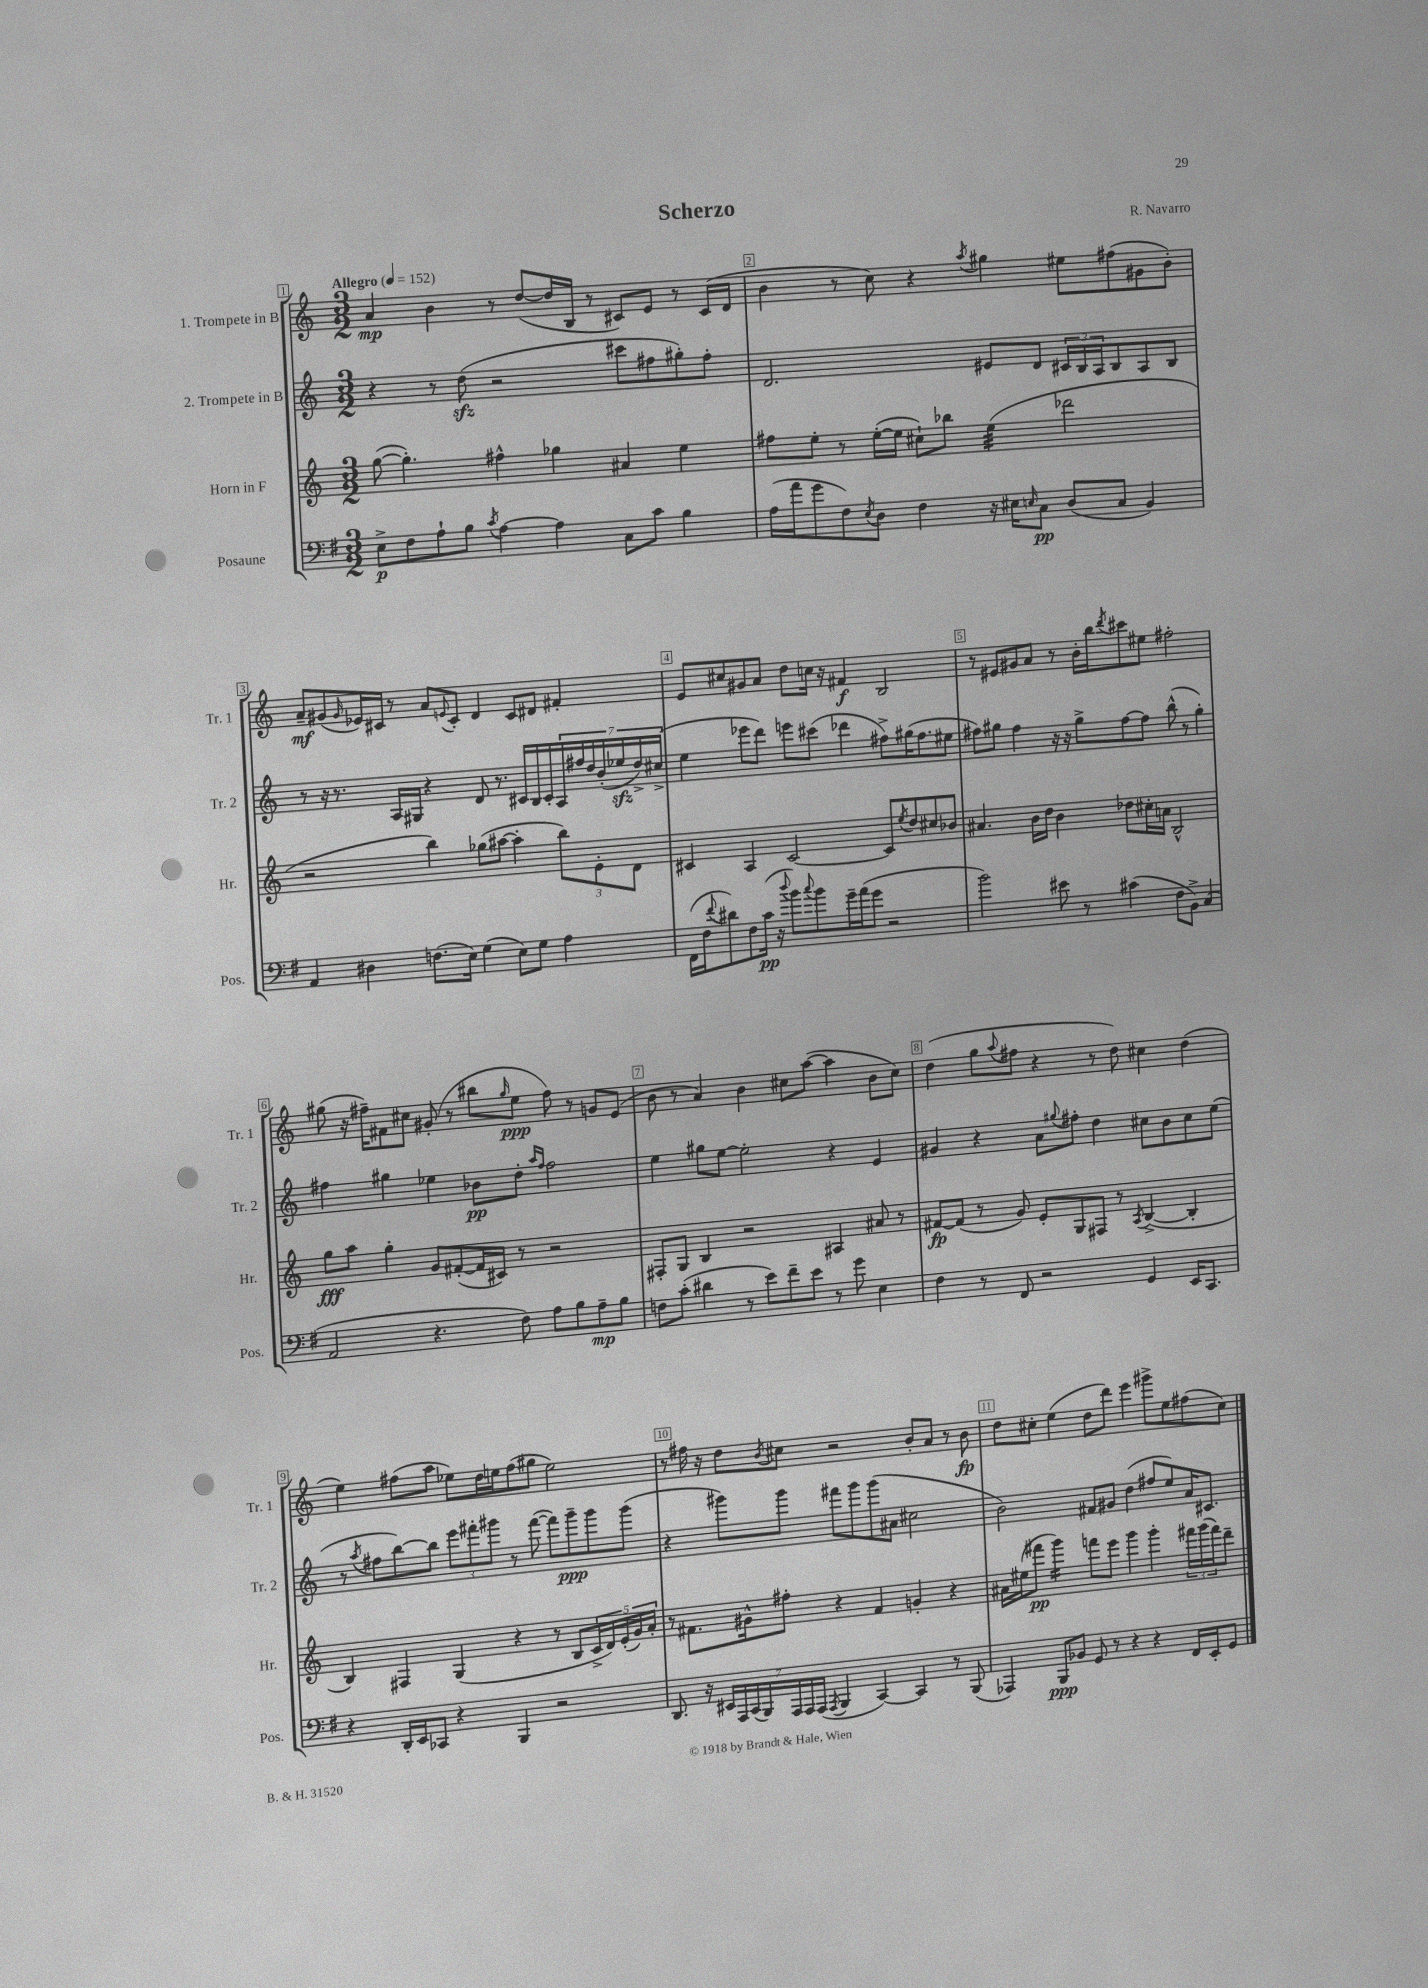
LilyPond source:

\header { title = "Scherzo" composer = "R. Navarro" }
<<
\new StaffGroup <<
\new Staff = "s0" \with { instrumentName = "1. Trompete in B" shortInstrumentName = "Tr. 1" } {
    \clef treble \key c \major \numericTimeSignature \time 3/2 \tempo "Allegro" 4 = 152
    a'4\mp b'4 r8 d''8~( d''16 b16 r8 cis'8) e'8 r8 cis'16( d'16 |
    b'4 r8 c''8) r4 \acciaccatura { a''8 } gis''4 eis''8 fis''8( gis'8 b'8-.) |
    a'8--\mf gis'8( \grace { gis'16 } ees'16) cis'16 r8 a'8 \appoggiatura { e'8 } cis'8-. d'4 cis'8 dis'8 fis'4-. |
    e'8 cis''8 gis'8 a'8 d''8 c''16 r16 fis'4\f b2 |
    r8 eis'8 gis'8 a'8 r8 b'16-. b''16 \acciaccatura { d'''8 } cis'''8 eis''8 fis''2-. |
    gis''8( r16 fis''16--) fis'8 cis''8 gis'8-.( r8 bis''8 \grace { gis''16 } e''8\ppp fis''8) r8 g'8 e'8( |
    b'8 r8 a'4) b'4 cis''8 a''8~( a''4 b'8 cis''8) |
    d''4( g''8 \appoggiatura { a''8 } fis''8 r4 r8 d''8) cis''4 d''4( |
    e''4) fis''8( a''8 ees''8) d''16 e''16 fis''8( gis''8 e''2) |
    r8 fis''16 r16 d''8 \acciaccatura { b'8 } cis''8 r2 b'8-. a'8 r8 b'8\fp |
    d''8 cis''8-. e''4( d''8 d'''8) e'''4 gis'''8-> e''8 fis''8( cis''8) \bar "|." |
}
\new Staff = "s1" \with { instrumentName = "2. Trompete in B" shortInstrumentName = "Tr. 2" } {
    \clef treble \key c \major \numericTimeSignature \time 3/2
    r4 r8 d''8\sfz( r2 cis'''8 fis''8 gis''8-.) fis''8-. |
    d'2. eis'8 d'8 \tuplet 3/2 { cis'16 b16 a16 } b8 a8 b8 |
    r8 r16 r8. a16 gis16 r4 d'8 r8. cis'16 b16 cis'16-. \tuplet 7/4 { a16 fis''16 d''16 b'16-.( ees''16\sfz d''16->) cis''16->( } |
    e''4 ees'''8 d'''8) e'''8 cis'''8( des'''4 fis''8->) gis''16( fis''8. eis''8 |
    fis''8) gis''8 fis''4 r16 r16 gis''8-> fis''8~ fis''8 b''8-^( r8 gis''4-.) |
    fis''4 gis''4 ees''4 bes'8\pp d''8-. \grace { a''16 fis''16 } fis''2 |
    e''4 gis''8 e''8~ e''2-. r4 e'4 |
    gis'4 r4 a'8 \appoggiatura { gis''8 } fis''8-. d''4 cis''8 b'8 cis''8 e''8( |
    r8 \acciaccatura { a''8 } fis''8 b''8~) b''8 \tuplet 3/2 { e'''8 fis'''8-. gis'''8 } r8 fis'''8~( fis'''8) gis'''8--\ppp gis'''8 gis'''8( |
    r4 gis'''8) gis'''8 fis'''8 gis'''8 gis'''8( ais'8 cis''2 |
    b'2) fis'8 gis'8 d''4( fis''8 e''8) a'16 cis'8. \bar "|." |
}
\new Staff = "s2" \with { instrumentName = "Horn in F" shortInstrumentName = "Hr." } {
    \clef treble \key c \major \numericTimeSignature \time 3/2
    g''8~( g''4.-.) fis''4-^ ges''4 ais'4 e''4 |
    fis''8 e''8-. r8 e''16~-.( e''16 cis''8-!) bes''8 e''4:32( des'''2 |
    r2 b''4) ges''8( ais''8~ ais''4-. \tuplet 3/2 { b''8) e'8-. d'8 } |
    cis'4 a4 cis'2~ cis'8 \acciaccatura { e''8 } d''8 cis''8 bes'8 |
    ais'4. b'16 d''16 b'4 des''8 cis''16-. a'16 b2-^ |
    g''8\fff a''8 g''4-. g'8 fis'8~-.( fis'16 cis'16) r8 r2 |
    fis8-. g8 b4 r2 ais4 ais'8 r8 |
    fis'8~\fp fis'8( r8 g'8) e'8-. g8 fis8 r8 \acciaccatura { a8 } b4~->( b4-. |
    b4) fis4 g4( r4 r8 b8 \tuplet 5/4 { c'16-> d'16) e'16-.( g'16) a'16-. } |
    r8 fis'8. gis'16-^ fis''8-. r4 fis'4 g'4-. r4 |
    ais'16 eis''16( fis'''8\pp g'''4:16) f'''8 e'''8 g'''4 g'''4-. \tuplet 3/2 { fis'''16 g'''16( fis'''16) } d'''8-- \bar "|." |
}
\new Staff = "s3" \with { instrumentName = "Posaune" shortInstrumentName = "Pos." } {
    \clef bass \key g \major \numericTimeSignature \time 3/2
    e8->\p fis8 a8-! b8 \acciaccatura { c'8 } a4~ a4 c8 c'8 b4 |
    a16( a'16 g'8 fis8) \acciaccatura { e8 } d8 fis4 r16 eis16 \grace { e16 } c8\pp d8( c8 b,4) |
    a,4 dis4 f8.( e16) g4( e8) g8 a4 |
    fis,16( fis16 \appoggiatura { fis'8 } dis'8) fis8 c'16\pp( r16 \appoggiatura { d''8 } b'8) \appoggiatura { c''8 } b'8 g'16-- a'16( g'8 r2 |
    b'2) eis'8 r8 cis'4( fis8 b,8->) c4( |
    a,2 r4. fis8) a8 b8 a8--\mp b8 |
    f8 c'8-.( dis'4 r8 e'8) fis'8-- e'8 r8 g'8 e4 |
    fis4 r8 fis,8 r2 g,4 e,16 c,8. |
    r4 d,16-. e,16 ces,8 r4 b,,4 r2 |
    d,8. r16 \tuplet 7/4 { eis,16 a,,16 c,16( b,,16) a,,16 a,,16 a,,16( } \acciaccatura { a,,8 } b,,4 c,4~) c,4 r8 b,,8( |
    aes,,4) b,,8\ppp bes,8 g,8 r8 r4 r4 fis,16 e,16-. g,8 \bar "|." |
}
>>
>>
\layout { \context { \Score \override BarNumber.break-visibility = ##(#f #t #t) barNumberVisibility = #all-bar-numbers-visible \override BarNumber.stencil = #(make-stencil-boxer 0.1 0.3 ly:text-interface::print) } }
